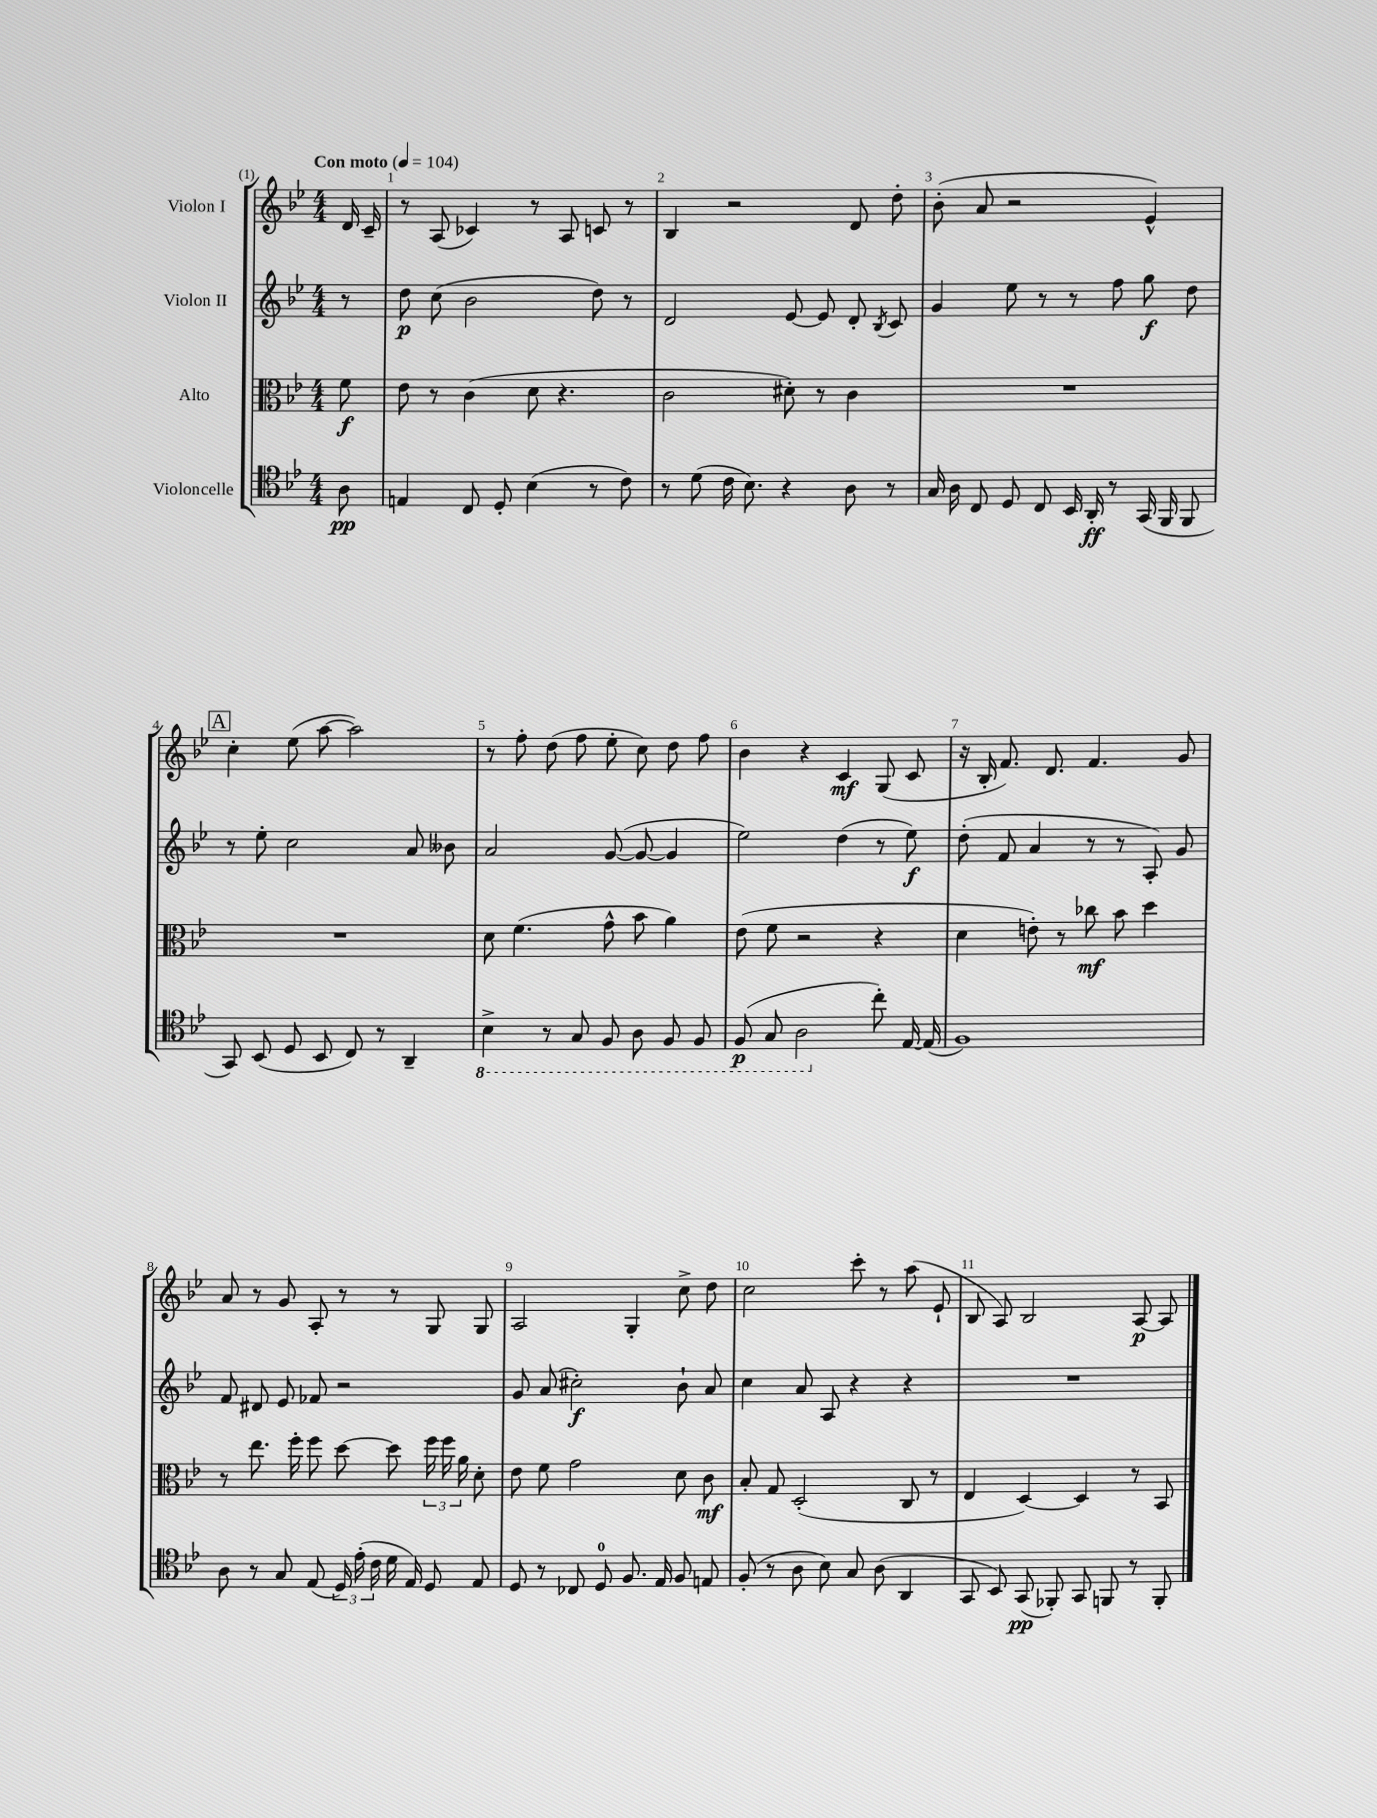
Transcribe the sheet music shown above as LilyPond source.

<<
\new StaffGroup <<
\new Staff = "s0" \with { instrumentName = "Violon I" } {
    \clef treble \key bes \major \numericTimeSignature \time 4/4 \partial 8 \tempo "Con moto" 4 = 104
    \autoBeamOff d'16 c'16-- |
    r8 a8( ces'4) r8 a8 c'8 r8 |
    bes4 r2 d'8 d''8-. |
    bes'8-.( a'8 r2 ees'4-^) |
    \mark \markup { \box "A" } c''4-. ees''8( a''8~ a''2) |
    r8 f''8-. d''8( f''8 ees''8-. c''8) d''8 f''8 |
    bes'4 r4 c'4\mf g8( c'8 |
    r16 bes16-. f'8.) d'8. f'4. g'8 |
    a'8 r8 g'8 a8-. r8 r8 g8 g8 |
    a2 g4-. c''8-> d''8 |
    c''2 c'''8-. r8 a''8( ees'8-! |
    bes8 a8) bes2 a8~\p a8 \bar "|." |
}
\new Staff = "s1" \with { instrumentName = "Violon II" } {
    \clef treble \key bes \major \numericTimeSignature \time 4/4 \partial 8
    \autoBeamOff r8 |
    d''8\p c''8( bes'2 d''8) r8 |
    d'2 ees'8~ ees'8 d'8-. \acciaccatura { bes8 } c'8 |
    g'4 ees''8 r8 r8 f''8 g''8\f d''8 |
    \mark \markup { \box "A" } r8 ees''8-. c''2 a'8 beses'8 |
    a'2 g'8~( g'8~ g'4 |
    ees''2) d''4( r8 ees''8\f) |
    d''8-.( f'8 a'4 r8 r8 a8-.) g'8 |
    f'8 dis'8 ees'8 fes'8 r2 |
    g'8 a'8( cis''2-.\f) bes'8-! a'8 |
    c''4 a'8 a8 r4 r4 |
    R1 \bar "|." |
}
\new Staff = "s2" \with { instrumentName = "Alto" } {
    \clef alto \key bes \major \numericTimeSignature \time 4/4 \partial 8
    \autoBeamOff f'8\f |
    ees'8 r8 c'4( d'8 r4. |
    c'2 dis'8-.) r8 c'4 |
    R1 |
    \mark \markup { \box "A" } R1 |
    d'8 f'4.( g'8-^ bes'8 a'4) |
    ees'8( f'8 r2 r4 |
    d'4 e'8-.) r8 ces''8\mf bes'8 d''4 |
    r8 ees''8. f''16-. f''8 d''8~ d''8 \tuplet 3/2 { f''16 f''16 a'16 } d'8-. |
    ees'8 f'8 g'2 d'8 c'8\mf |
    bes8-. g8 d2-.( c8 r8 |
    ees4 d4~) d4 r8 bes,8 \bar "|." |
}
\new Staff = "s3" \with { instrumentName = "Violoncelle" } {
    \clef tenor \key bes \major \numericTimeSignature \time 4/4 \partial 8
    \autoBeamOff a8\pp |
    e4 c8 d8-. bes4( r8 c'8) |
    r8 d'8( c'16 bes8.) r4 a8 r8 |
    g16 a16 c8 d8 c8 bes,16 a,16-.\ff r8 g,16( f,16 f,8 |
    \mark \markup { \box "A" } g,8) bes,8( d8 bes,8 c8) r8 a,4-- |
    \ottava #-1 bes,4-> r8 g,8 f,8 a,8 f,8 f,8 |
    f,8\p( g,8 a,2 \ottava #0 c''8-.) ees16~ ees16( |
    f1) |
    a8 r8 g8 ees8( \tuplet 3/2 { d16) ees'16-.( c'16 } d'16 ees16) d8 ees8 |
    d8 r8 ces8 d8-0 f8. ees16 f8 e8 |
    f8-.( r8 a8 bes8) g8 a8( a,4 |
    g,8 bes,8) g,8\pp( fes,8-.) g,8 f,8 r8 f,8-. \bar "|." |
}
>>
>>
\layout { \context { \Score \override BarNumber.break-visibility = ##(#f #t #t) barNumberVisibility = #all-bar-numbers-visible } }
